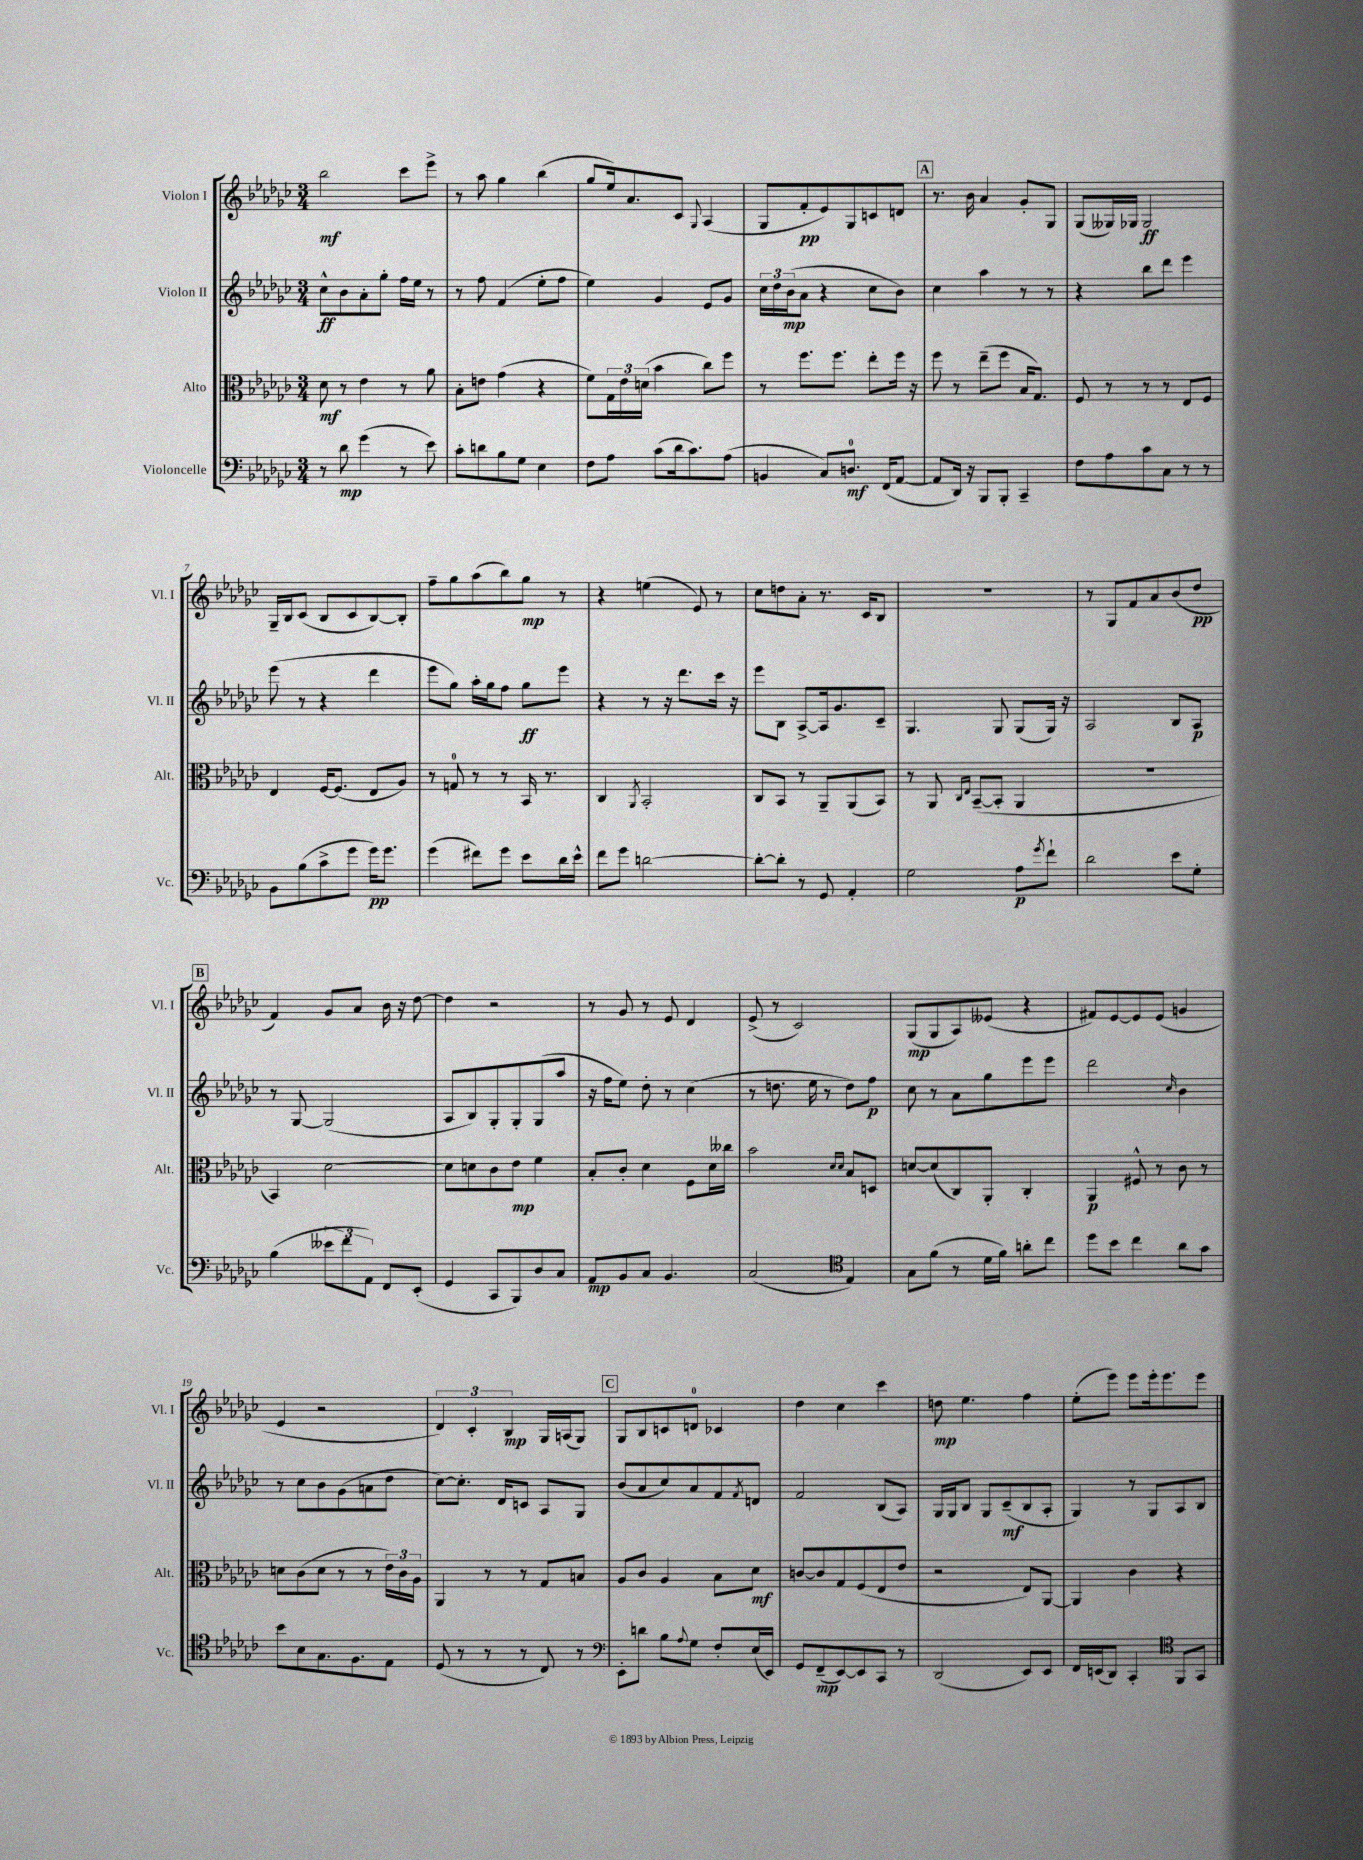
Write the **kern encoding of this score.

**kern	**dynam	**kern	**dynam	**kern	**dynam	**kern	**dynam
*part4	*part4	*part3	*part3	*part2	*part2	*part1	*part1
*staff4	*staff4	*staff3	*staff3	*staff2	*staff2	*staff1	*staff1
*I"Violoncelle	*	*I"Alto	*	*I"Violon II	*	*I"Violon I	*
*I'Vc.	*	*I'Alt.	*	*I'Vl. II	*	*I'Vl. I	*
*clefF4	*	*clefC3	*	*clefG2	*	*clefG2	*
*k[b-e-a-d-g-c-]	*	*k[b-e-a-d-g-c-]	*	*k[b-e-a-d-g-c-]	*	*k[b-e-a-d-g-c-]	*
*M3/4	*	*M3/4	*	*M3/4	*	*M3/4	*
=1	=1	=1	=1	=1	=1	=1	=1
8r	.	8d-\	mf	8cc-^^\L	ff	2bb-\	mf
8d-\	mp	8r	.	8b-\	.	.	.
(4g-\	.	4e-\	.	8a-'\	.	.	.
.	.	.	.	8gg-'\J	.	.	.
8r	.	8r	.	16ff\LL	.	8ccc-\L	.
.	.	.	.	16ee-\JJ	.	.	.
8e-\)	.	8a-\	.	8r	.	8eee-^\J	.
=2	=2	=2	=2	=2	=2	=2	=2
8c-'\L	.	8B-'\L	.	8r	.	8r	.
8dn\	.	8en\J	.	8ff\	.	8aa-\	.
8B-\	.	(4g-\	.	(4f/	.	4gg-\	.
8G-\J	.	.	.	.	.	.	.
4E-\	.	4r	.	8ee-'\L	.	(4bb-\	.
.	.	.	.	8ff\J	.	.	.
=3	=3	=3	=3	=3	=3	=3	=3
8F\L	.	8f\L)	.	4ee-\)	.	8gg-/L	.
8A-\J	.	24G-\L	.	.	.	16ee-/k)	.
.	.	24e-\	.	.	.	.	.
.	.	.	.	.	.	8.a-/	.
.	.	(24dn\JJ	.	.	.	.	.
(8c-\L	.	4b-\	.	4g-/	.	.	.
16d-\k	.	.	.	.	.	8c-/J	.
8.c-\)	.	.	.	.	.	.	.
.	.	.	.	.	.	8qqG-/	.
.	.	8cc-\L)	.	8e-/L	.	(4A-/	.
(8A-\J	.	8ff\J	.	8g-/J	.	.	.
=4	=4	=4	=4	=4	=4	=4	=4
4BBn/	.	8r	.	24cc-\LL	.	8G-/L	.
.	.	.	.	24dd-\	.	.	.
.	.	.	.	(24b-\J	mp	.	.
.	.	8.ff\L	.	8a-\J	.	8f'/	pp
8C-/L)	.	.	.	4r	.	8e-/)	.
.	.	8.ff\J	.	.	.	.	.
8.Dn/J	mf	.	.	.	.	8G-/	.
.	.	8ee-'\L	.	8cc-\L	.	8cn/	.
(16FF/KL	.	.	.	.	.	.	.
[8AA-/J	.	16ff\Jk	.	8b-\J)	.	8dn/J	.
.	.	16r	.	.	.	.	.
!!LO:REH:place=s1:t=A
=5	=5	=5	=5	=5	=5	=5	=5
8AA-/L]	.	8ff\	.	4cc-\	.	8.r	.
16DD-/Jk)	.	8r	.	.	.	.	.
16r	.	.	.	.	.	16b-\	.
8BBB-/L	.	(8ee-~\L	.	4aa-\	.	4a-/	.
8BBB-'/J	.	8ff\J	.	.	.	.	.
4CC-~/	.	16B-/KL	.	8r	.	8g-'/L	.
.	.	8.G-/J)	.	.	.	.	.
.	.	.	.	8r	.	8G-/J	.
=6	=6	=6	=6	=6	=6	=6	=6
8F\L	.	8F/	.	4r	.	(8G-/L	.
8A-\	.	8r	.	.	.	16G--X/L)	.
.	.	.	.	.	.	16G-X/JJ	.
8c-\	.	8r	.	8bb-\L	.	2G-/	ff
8C-\J	.	8r	.	8ddd-\J	.	.	.
8r	.	8E-/L	.	4eee-\	.	.	.
8r	.	8F/J	.	.	.	.	.
!!LO:LB:g=z
=7	=7	=7	=7	=7	=7	=7	=7
8BB-\L	.	4E-/	.	(8eee-\	.	16G-~/LL	.
.	.	.	.	.	.	16B-/J	.
(8B-\	.	.	.	8r	.	(8c-/J	.
8c-^\	.	[16F/KL	.	4r	.	8B-/L	.
.	.	(8.F/J]	.	.	.	.	.
8g-\J	.	.	.	.	.	8c-/	.
16g-\KL)	pp	8E-/L	.	4ddd-\	.	[8B-/)	.
8.g-\J	.	.	.	.	.	.	.
.	.	8A-/J)	.	.	.	8B-'/J]	.
=8	=8	=8	=8	=8	=8	=8	=8
(4g-\	.	8r	.	8eee-\L	.	8ff~\L	.
.	.	8Gn/	.	8gg-\J)	.	8gg-\	.
8f#X\L)	.	8r	.	16aa-'\LL	.	(8aa-\	.
.	.	.	.	16gg-\J	.	.	.
8g-\J	.	8r	.	8ff\J	.	8bb-\)	.
8e-\L	.	16BB-/	.	8gg-\L	ff	8gg-\J	mp
.	.	8.r	.	.	.	.	.
16d-\L	.	.	.	8eee-\J	.	8r	.
16e-^^\JJ	.	.	.	.	.	.	.
=9	=9	=9	=9	=9	=9	=9	=9
8f\L	.	4C-/	.	4r	.	4r	.
8g-\J	.	.	.	.	.	.	.
.	.	8qAA-/	.	.	.	.	.
[2dn\	.	2BB-'/	.	8r	.	(4een\	.
.	.	.	.	16r	.	.	.
.	.	.	.	8.ddd-\L	.	.	.
.	.	.	.	.	.	8e-/)	.
.	.	.	.	16ccc-\Jk	.	8r	.
.	.	.	.	16r	.	.	.
=10	=10	=10	=10	=10	=10	=10	=10
8d'\L_	.	8C-/L	.	8eee-\L	.	8cc-\L	.
8d'\J]	.	8BB-/J	.	8B-\J	.	8ddn\	.
8r	.	8r	.	[8A-^/L	.	8a-'\J	.
8GG-/	.	8AA-~/L	.	16A-/k]	.	8.r	.
.	.	.	.	8.g-/	.	.	.
4AA-'/	.	(8AA-/	.	.	.	.	.
.	.	.	.	.	.	16c-/KL	.
.	.	8BB-/J)	.	8c-~/J	.	8B-/J	.
=11	=11	=11	=11	=11	=11	=11	=11
2G-\	.	8r	.	4.G-/	.	2.r	.
.	.	8AA-/	.	.	.	.	.
.	.	16qqC-/LL	.	.	.	.	.
.	.	16qqE-/JJ	.	.	.	.	.
.	.	([8BB-~/L	.	.	.	.	.
.	.	8BB-'/J]	.	8G-/	.	.	.
8A-\L	p	4AA-/	.	(8G-/L	.	.	.
8qg-/	.	.	.	.	.	.	.
8f`\J	.	.	.	16G-/Jk)	.	.	.
.	.	.	.	16r	.	.	.
=12	=12	=12	=12	=12	=12	=12	=12
2d-\	.	2.r	.	2A-/	.	8r	.
.	.	.	.	.	.	8G-/L	.
.	.	.	.	.	.	8f/	.
.	.	.	.	.	.	8a-/	.
8e-\L	.	.	.	8B-/L	.	(8b-/	.
8G-'\J	.	.	.	8A-/J	p	8dd-/J	pp
!!LO:LB:g=z
!!LO:REH:place=s1:t=B
=13	=13	=13	=13	=13	=13	=13	=13
(4B-\	.	4BB-/)	.	8r	.	4f/)	.
.	.	.	.	[8G-/	.	.	.
12e--X\L	.	[2d-\	.	(2G-/]	.	8g-/L	.
12f\	.	.	.	.	.	.	.
.	.	.	.	.	.	8a-/J	.
12AA-\J)	.	.	.	.	.	.	.
8FF/L	.	.	.	.	.	16b-\	.
.	.	.	.	.	.	16r	.
(8EE-'/J	.	.	.	.	.	[8dd-\	.
=14	=14	=14	=14	=14	=14	=14	=14
4GG-/	.	8d-\L]	.	8A-/L	.	4dd-\]	.
.	.	8dn\	.	8B-/)	.	.	.
8CC-/L	.	8c-\	.	8G-'/	.	2r	.
8BBB-/)	.	8e-\J	mp	8G-'/	.	.	.
8D-/	.	4f\	.	(8G-/	.	.	.
8C-/J	.	.	.	8aa-/J	.	.	.
=15	=15	=15	=15	=15	=15	=15	=15
8AA-/L	mp	8B-'/L	.	16r	.	8r	.
.	.	.	.	16ff\KL	.	.	.
8BB-/	.	8c-'/J	.	8ee-\J)	.	8g-/	.
8C-/J	.	4d-\	.	8dd-'\	.	8r	.
4.BB-/	.	.	.	8r	.	8e-/	.
.	.	8F\L	.	(4cc-\	.	4d-/	.
.	.	16d-\L	.	.	.	.	.
.	.	16cc--X\JJ	.	.	.	.	.
=16	=16	=16	=16	=16	=16	=16	=16
(2C-/	.	2b-\	.	8r	.	(8e-^/	.
.	.	.	.	8.ddn\	.	8r	.
.	.	.	.	.	.	2c-/)	.
.	.	.	.	16ee-\	.	.	.
.	.	.	.	8r	.	.	.
*clefC4	*	*	*	*	*	*	*
.	.	16qqd-/LL	.	.	.	.	.
.	.	16qqd-/JJ	.	.	.	.	.
4E-/)	.	8B-/L	.	8dd\L)	.	.	.
.	.	8Dn/J	.	8ff\J	p	.	.
=17	=17	=17	=17	=17	=17	=17	=17
8G-\L	.	[8dn/L	.	8cc-\	.	(8G-/L	mp
(8f\J	.	(8d/]	.	8r	.	8G-/	.
8r	.	8C-/)	.	8a-\L	.	8A-/)	.
16d-\LL	.	8AA-'/J	.	8gg-\	.	(8e--X/J	.
16f\JJ)	.	.	.	.	.	.	.
8an'\L	.	4C-'/	.	8eee-\	.	4r	.
8cc-\J	.	.	.	8eee-\J	.	.	.
=18	=18	=18	=18	=18	=18	=18	=18
8dd-\L	.	4AA-/	p	2ddd-\	.	8f#X/L)	.
8b-\J	.	.	.	.	.	[8e-/	.
4cc-\	.	8F#X^^/	.	.	.	8e-/]	.
.	.	8r	.	.	.	(8e-/J	.
.	.	.	.	16qqcc-/	.	.	.
8a-\L	.	8c-\	.	4b-\	.	4gn/	.
8g-\J	.	8r	.	.	.	.	.
!!LO:LB:g=z
=19	=19	=19	=19	=19	=19	=19	=19
8b-\L	.	8dn\L	.	8r	.	4e-/	.
8B-\	.	(8c-\	.	8cc-\L	.	.	.
8.G-\	.	8d\J	.	8b-\	.	2r	.
.	.	8r	.	(8g-\	.	.	.
8.F\	.	.	.	.	.	.	.
.	.	8r	.	8an\	.	.	.
8E-\J	.	24e-\LL)	.	8dd-\J	.	.	.
.	.	24c-\	.	.	.	.	.
.	.	24A-\JJ	.	.	.	.	.
=20	=20	=20	=20	=20	=20	=20	=20
(8D-/	.	4AA-/	.	[8cc-\L)	.	6d-/)	.
8r	.	.	.	8.cc-'\J]	.	.	.
.	.	.	.	.	.	6c-'/	.
8r	.	8r	.	.	.	.	.
.	.	.	.	16d-/KL	.	.	.
.	.	.	.	.	.	6B-/	mp
8r	.	8r	.	8cn/J	.	.	.
8C-/)	.	8G-/L	.	8A-/L	.	16G-/LL	.
.	.	.	.	.	.	(16An/J	.
8r	.	8Bn/J	.	8G-/J	.	8G-/J)	.
!!LO:REH:place=s1:t=C
=21	=21	=21	=21	=21	=21	=21	=21
*clefF4	*	*	*	*	*	*	*
8EE-'\L	.	8A-/L	.	(8b-/L	.	8G-/L	.
8dn\J	.	8c-/J	.	8a-/	.	8B-/	.
8B-\L	.	4A-/	.	8cc-/)	.	8cn/	.
8qqA-/	.	.	.	.	.	.	.
8G-\J	.	.	.	8a-/	.	8dn/J	.
8F'/L	.	8B-\L	.	8f/	.	4c-X/	.
.	.	.	.	8qf/	.	.	.
(16E-/L	.	8d-\J	mf	8dn/J	.	.	.
16EE-/JJ)	.	.	.	.	.	.	.
=22	=22	=22	=22	=22	=22	=22	=22
8GG-/L	.	[8cn/L	.	2f/	.	4dd-\	.
(8FF~/	mp	8c/]	.	.	.	.	.
[8EE-/)	.	8G-/	.	.	.	4cc-\	.
8EE-/]	.	(8F/	.	.	.	.	.
8CC-/J	.	8E-/	.	(8B-/L	.	4ccc-\	.
8r	.	8e-/J	.	8A-/J)	.	.	.
=23	=23	=23	=23	=23	=23	=23	=23
(2DD-/	.	2r	.	16G-/LL	.	8ddn\	mp
.	.	.	.	16G-/J	.	.	.
.	.	.	.	8B-/J	.	4.ee-\	.
.	.	.	.	8G-/L	.	.	.
.	.	.	.	(8c-~/	mf	.	.
8EE-/L)	.	8E-/L)	.	8B-/	.	4ff\	.
8EE-/J	.	[8AA-/J	.	8A-'/J	.	.	.
=24	=24	=24	=24	=24	=24	=24	=24
16FF/LL	.	4AA-/]	.	4G-/)	.	(8ee-'\L	.
(16EEn/J	.	.	.	.	.	.	.
8DD-/J)	.	.	.	.	.	8eee-\J)	.
4CC-'/	.	4c-\	.	8r	.	8eee-\L	.
.	.	.	.	8G-/L	.	16eee-'\k	.
.	.	.	.	.	.	8.eee-\	.
*clefC4	*	*	*	*	*	*	*
8FF/L	.	4r	.	8A-/	.	.	.
8GG-/J	.	.	.	8B-/J	.	8eee-\J	.
==	==	==	==	==	==	==	==
*-	*-	*-	*-	*-	*-	*-	*-
